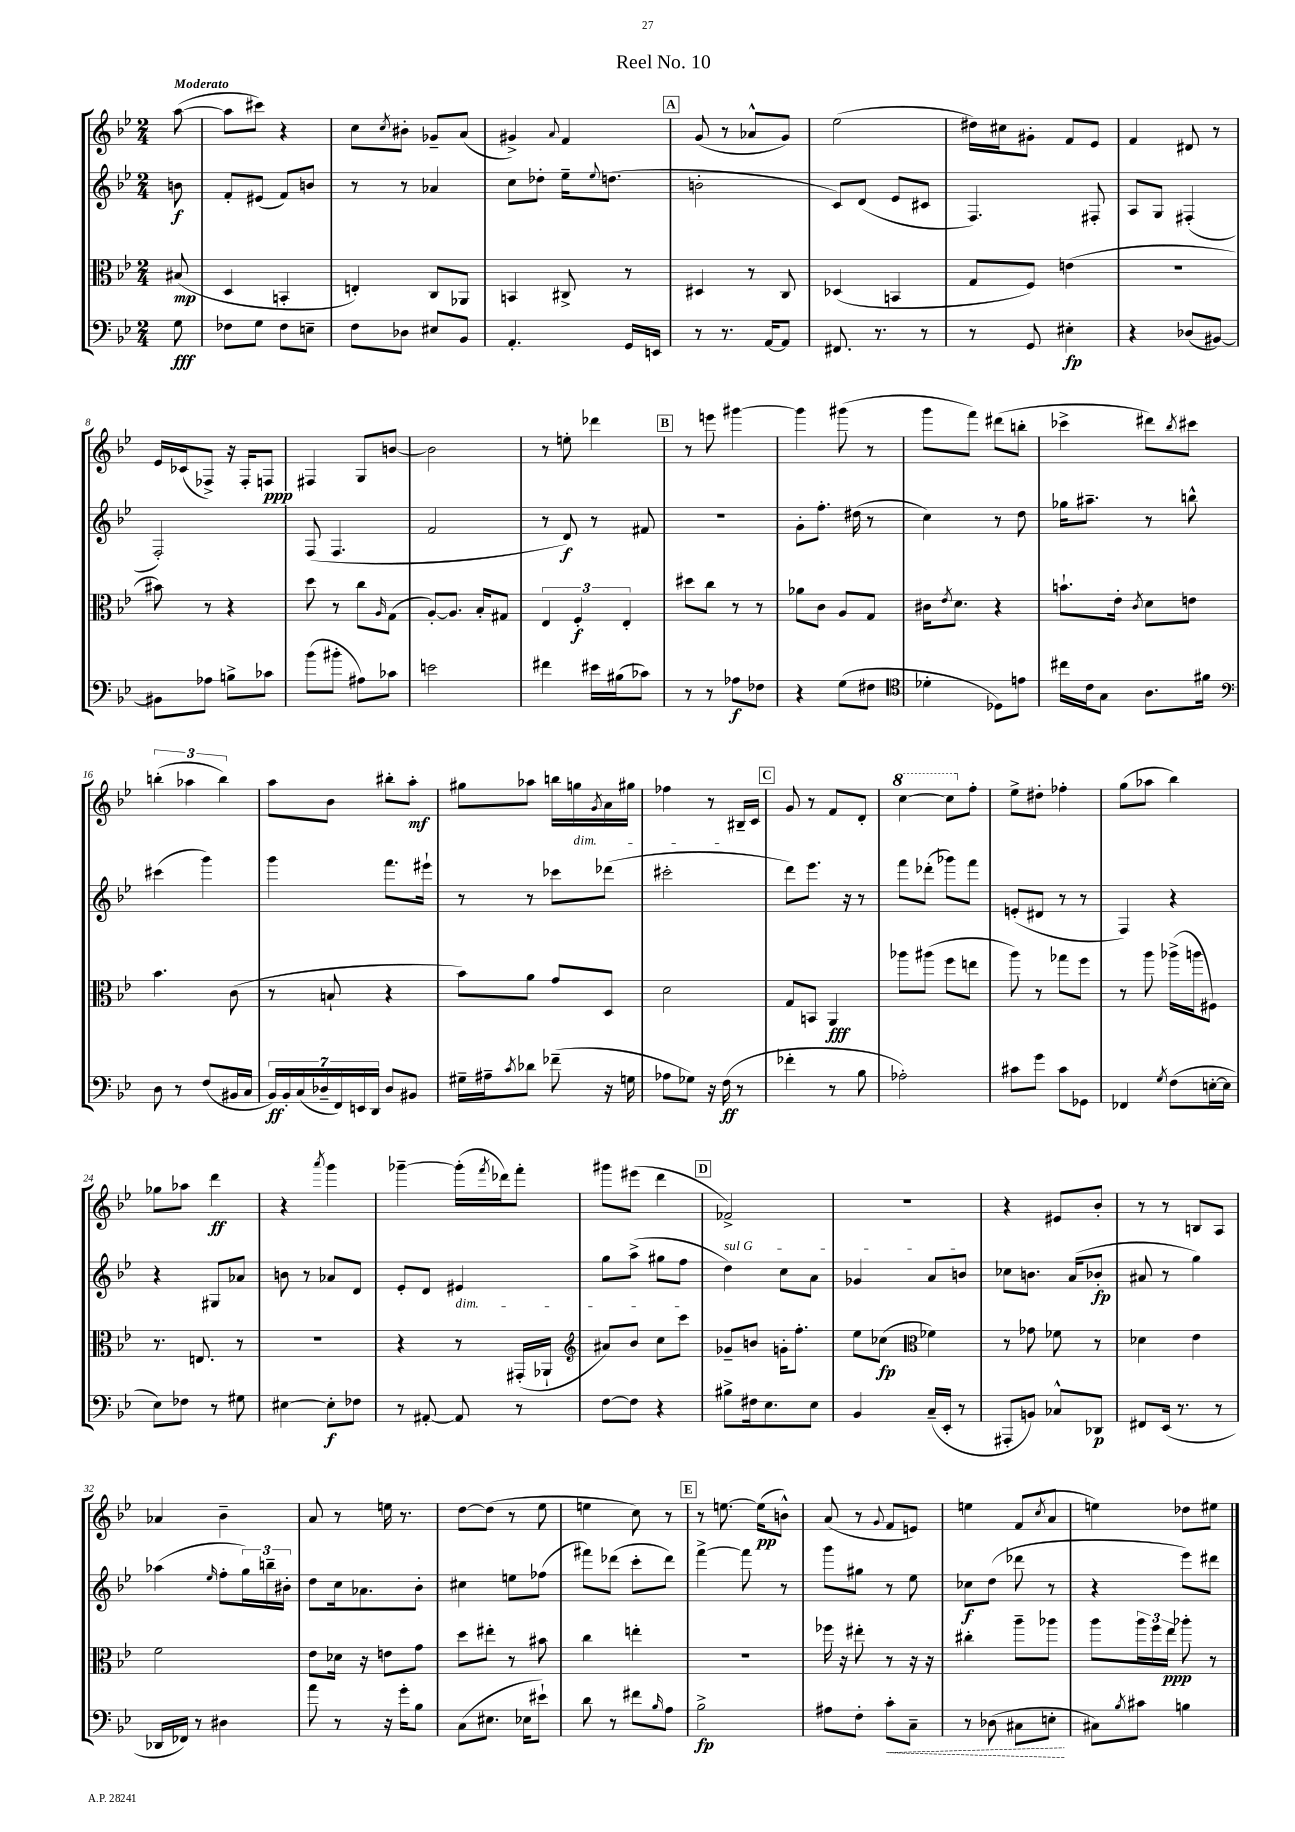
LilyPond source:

\header { title = "Reel No. 10" }
<<
\new StaffGroup <<
\new Staff = "s0" {
    \clef treble \key bes \major \numericTimeSignature \time 2/4 \partial 8 \tempo "Moderato"
    a''8~( |
    a''8 cis'''8) r4 |
    c''8 \acciaccatura { c''8 } bis'8-. ges'8-- a'8( |
    gis'4->) \appoggiatura { a'8 } f'4 |
    \mark \markup { \box "A" } g'8( r8 aes'8-^ g'8) |
    ees''2( |
    dis''16) cis''16 gis'8-. f'8 ees'8 |
    f'4 dis'8 r8 |
    ees'16 ces'16( fes8->) r16 fes16-. f8\ppp |
    fis4 g8 b'8~ |
    b'2 |
    r8 e''8-. des'''4 |
    \mark \markup { \box "B" } r8 e'''8 gis'''4~ |
    gis'''4 gis'''8( r8 |
    g'''8 f'''8) dis'''8( b''8-. |
    ces'''4-> dis'''8) \acciaccatura { bes''8 } cis'''8 |
    \tuplet 3/2 { b''4-.( aes''4 b''4) } |
    a''8 bes'8 bis''8-. a''8-.\mf |
    gis''8 aes''8 b''16 g''16\dim \acciaccatura { g'8 } a'16 gis''16 |
    fes''4 r8 bis16--\! c'16 |
    \mark \markup { \box "C" } g'8 r8 f'8 d'8-. |
    \ottava #1 c'''4~ c'''8 \ottava #0 f''8-. |
    ees''8-> dis''8-. fes''4-. |
    g''8( aes''8 bes''4) |
    ges''8 aes''8 d'''4\ff |
    r4 \acciaccatura { a'''8 } g'''4 |
    ges'''4~-- ges'''16-.( \acciaccatura { f'''8 } des'''16) f'''8-. |
    gis'''8 eis'''8( d'''4 |
    \mark \markup { \box "D" } fes'2->) |
    r2 |
    r4 eis'8 bes'8-. |
    r8 r8 b8 a8 |
    aes'4 bes'4-- |
    a'8 r8 e''16 r8. |
    d''8~ d''8( r8 ees''8 |
    e''4 c''8) r8 |
    \mark \markup { \box "E" } r8 e''8.~ e''16\pp( b'8-^) |
    a'8( r8 \appoggiatura { g'8 } f'8 e'8) |
    e''4 f'8( \acciaccatura { c''8 } a'8 |
    e''4) des''8 eis''8 \bar "|." |
}
\new Staff = "s1" {
    \clef treble \key bes \major \numericTimeSignature \time 2/4 \partial 8
    b'8\f |
    f'8-. eis'8( f'8) b'8 |
    r8 r8 aes'4 |
    c''8 des''8-. ees''16-- \appoggiatura { ees''8 } d''8.( |
    \mark \markup { \box "A" } b'2-. |
    c'8) d'8( ees'8 cis'8 |
    f4.) fis8-. |
    a8 g8 fis4-.( |
    f2-.) |
    f8( f4. |
    f'2 |
    r8 d'8\f) r8 fis'8 |
    \mark \markup { \box "B" } R2 |
    g'8-. f''8.-. dis''16( r8 |
    c''4) r8 d''8 |
    ges''16 ais''8.-- r8 b''8-^ |
    cis'''4( g'''4) |
    g'''4 f'''8. eis'''16-! |
    r8 r8 ces'''8 des'''8( |
    cis'''2-. |
    \mark \markup { \box "C" } d'''8) ees'''8. r16 r8 |
    f'''8 des'''8-.( ges'''8) f'''8 |
    e'8-.( dis'8 r8 r8 |
    f4) r4 |
    r4 gis8 aes'8 |
    b'8 r8 aes'8 d'8 |
    ees'8-. d'8 eis'4\dim |
    g''8 a''8->( gis''8 f''8\! |
    \mark \markup { \box "D" } \once \override TextSpanner.bound-details.left.text = \markup { \italic "sul G" } d''4\startTextSpan) c''8 a'8 |
    ges'4 a'8 b'8\stopTextSpan |
    ces''8 b'8. a'16( bes'8-.\fp |
    ais'8 r8 g''4) |
    aes''4( \grace { ees''16 } f''8-. \tuplet 3/2 { g''16) b''16-- bis'16-. } |
    d''8 c''16 aes'8. bes'8-. |
    cis''4 e''8 fes''8( |
    fis'''8) des'''8( c'''8-. des'''8) |
    \mark \markup { \box "E" } f'''4~-> f'''8 r8 |
    g'''8 gis''8 r8 ees''8 |
    ces''8\f d''8( des'''8 r8 |
    r4 ees'''8) dis'''8 \bar "|." |
}
\new Staff = "s2" {
    \clef alto \key bes \major \numericTimeSignature \time 2/4 \partial 8
    bis8\mp( |
    d4 b,4-. |
    e4-.) c8 aes,8 |
    b,4 cis8-> r8 |
    \mark \markup { \box "A" } dis4 r8 c8 |
    des4( b,4 |
    g8 f8) e'4( |
    r2 |
    bis'8) r8 r4 |
    d''8 r8 c''8 \grace { a16 } g8( |
    a8~-.) a8. bes16-. gis8 |
    \tuplet 3/2 { ees4 f4-.\f ees4-. } |
    \mark \markup { \box "B" } dis''8 c''8 r8 r8 |
    aes'8 c'8 a8 g8 |
    cis'16 \acciaccatura { ees'8 } d'8. r4 |
    b'8.-! ees'16-. \acciaccatura { c'8 } d'8 e'8 |
    bes'4. c'8( |
    r8 b8-! r4 |
    bes'8) a'8 g'8 d8 |
    d'2 |
    \mark \markup { \box "C" } g8 b,8 a,4\fff |
    aes''8 ais''8( f''8 e''8 |
    a''8) r8 ges''8 f''8 |
    r8 a''8 aes''16->( a''16 fis8) |
    r8. e8. r8 |
    R2 |
    r4 r8 gis,16-.( aes,16-! |
    \clef treble ais'8) bes'8 c''8 c'''8 |
    \mark \markup { \box "D" } ges'8-- b'8 g'16-. f''8.-. |
    ees''8 ces''8\fp( \clef alto fes'4) |
    r8 ges'8 fes'8 r8 |
    des'4 ees'4 |
    f'2 |
    ees'8 des'16 r16 e'8 g'8 |
    d''8 eis''8-. r8 bis'8 |
    c''4 e''4-. |
    \mark \markup { \box "E" } R2 |
    fes''16 r16 eis''8-. r8 r16 r16 |
    cis''4-. a''8-- aes''8 |
    a''8 \tuplet 3/2 { a''16 f''16 ees''16\ppp } aes''8-. r8 \bar "|." |
}
\new Staff = "s3" {
    \clef bass \key bes \major \numericTimeSignature \time 2/4 \partial 8
    g8\fff |
    fes8 g8 fes8 e8-- |
    f8 des8 eis8 bes,8 |
    a,4.-. g,16 e,16 |
    \mark \markup { \box "A" } r8 r8. a,16~ a,8 |
    fis,8. r8. r8 |
    r8 g,8 eis4-.\fp |
    r4 des8( bis,8~) |
    bis,8 aes8 b8-> ces'8 |
    bes'8( bis'8-. ais8) ces'8 |
    e'2 |
    fis'4 eis'16 bis16( ces'8) |
    \mark \markup { \box "B" } r8 r8 aes8\f fes8 |
    r4 g8( fis8 |
    \clef tenor des'4-. des8) e'8 |
    cis''16 c'16 g8 a8. fis'16 |
    \clef bass d8 r8 f8( bis,16 c16 |
    \tuplet 7/4 { bes,16\ff) bes,16-. c16( des16-- f,16) e,16 d,16 } des8 bis,8 |
    gis16-- ais16-- \acciaccatura { c'8 } des'8 fes'8--( r16 g16 |
    aes8 ges8) r16 f16\ff( r8 |
    \mark \markup { \box "C" } fes'4-. r8 bes8 |
    aes2-.) |
    cis'8 g'8 cis'8 ges,8 |
    fes,4 \acciaccatura { g8 } f8( e16~-. e16 |
    ees8) fes8 r8 gis8 |
    eis4~ eis8-.\f fes8 |
    r8 ais,8~-. ais,8 r8 |
    f8~ f8 r4 |
    \mark \markup { \box "D" } bis8-> fis16 ees8. ees8 |
    bes,4 c16--( ees,16-. r8 |
    ais,,8-. b,8) ces8-^ des,8\p |
    fis,8 ees,16( r8. r8 |
    des,16 fes,16) r8 dis4 |
    a'8 r8 r16 g'16-. bes8 |
    c8( eis8. ees16 eis'8-!) |
    d'8 r8 fis'8 \grace { bes16 } a8 |
    \mark \markup { \box "E" } bes2->\fp |
    ais8 f8-. \once \override Hairpin.style = #'dashed-line c'8-.\< c8-- |
    r8 des8( cis8 e8-.\! |
    cis8) \acciaccatura { bes8 } cis'8 b4 \bar "|." |
}
>>
>>
